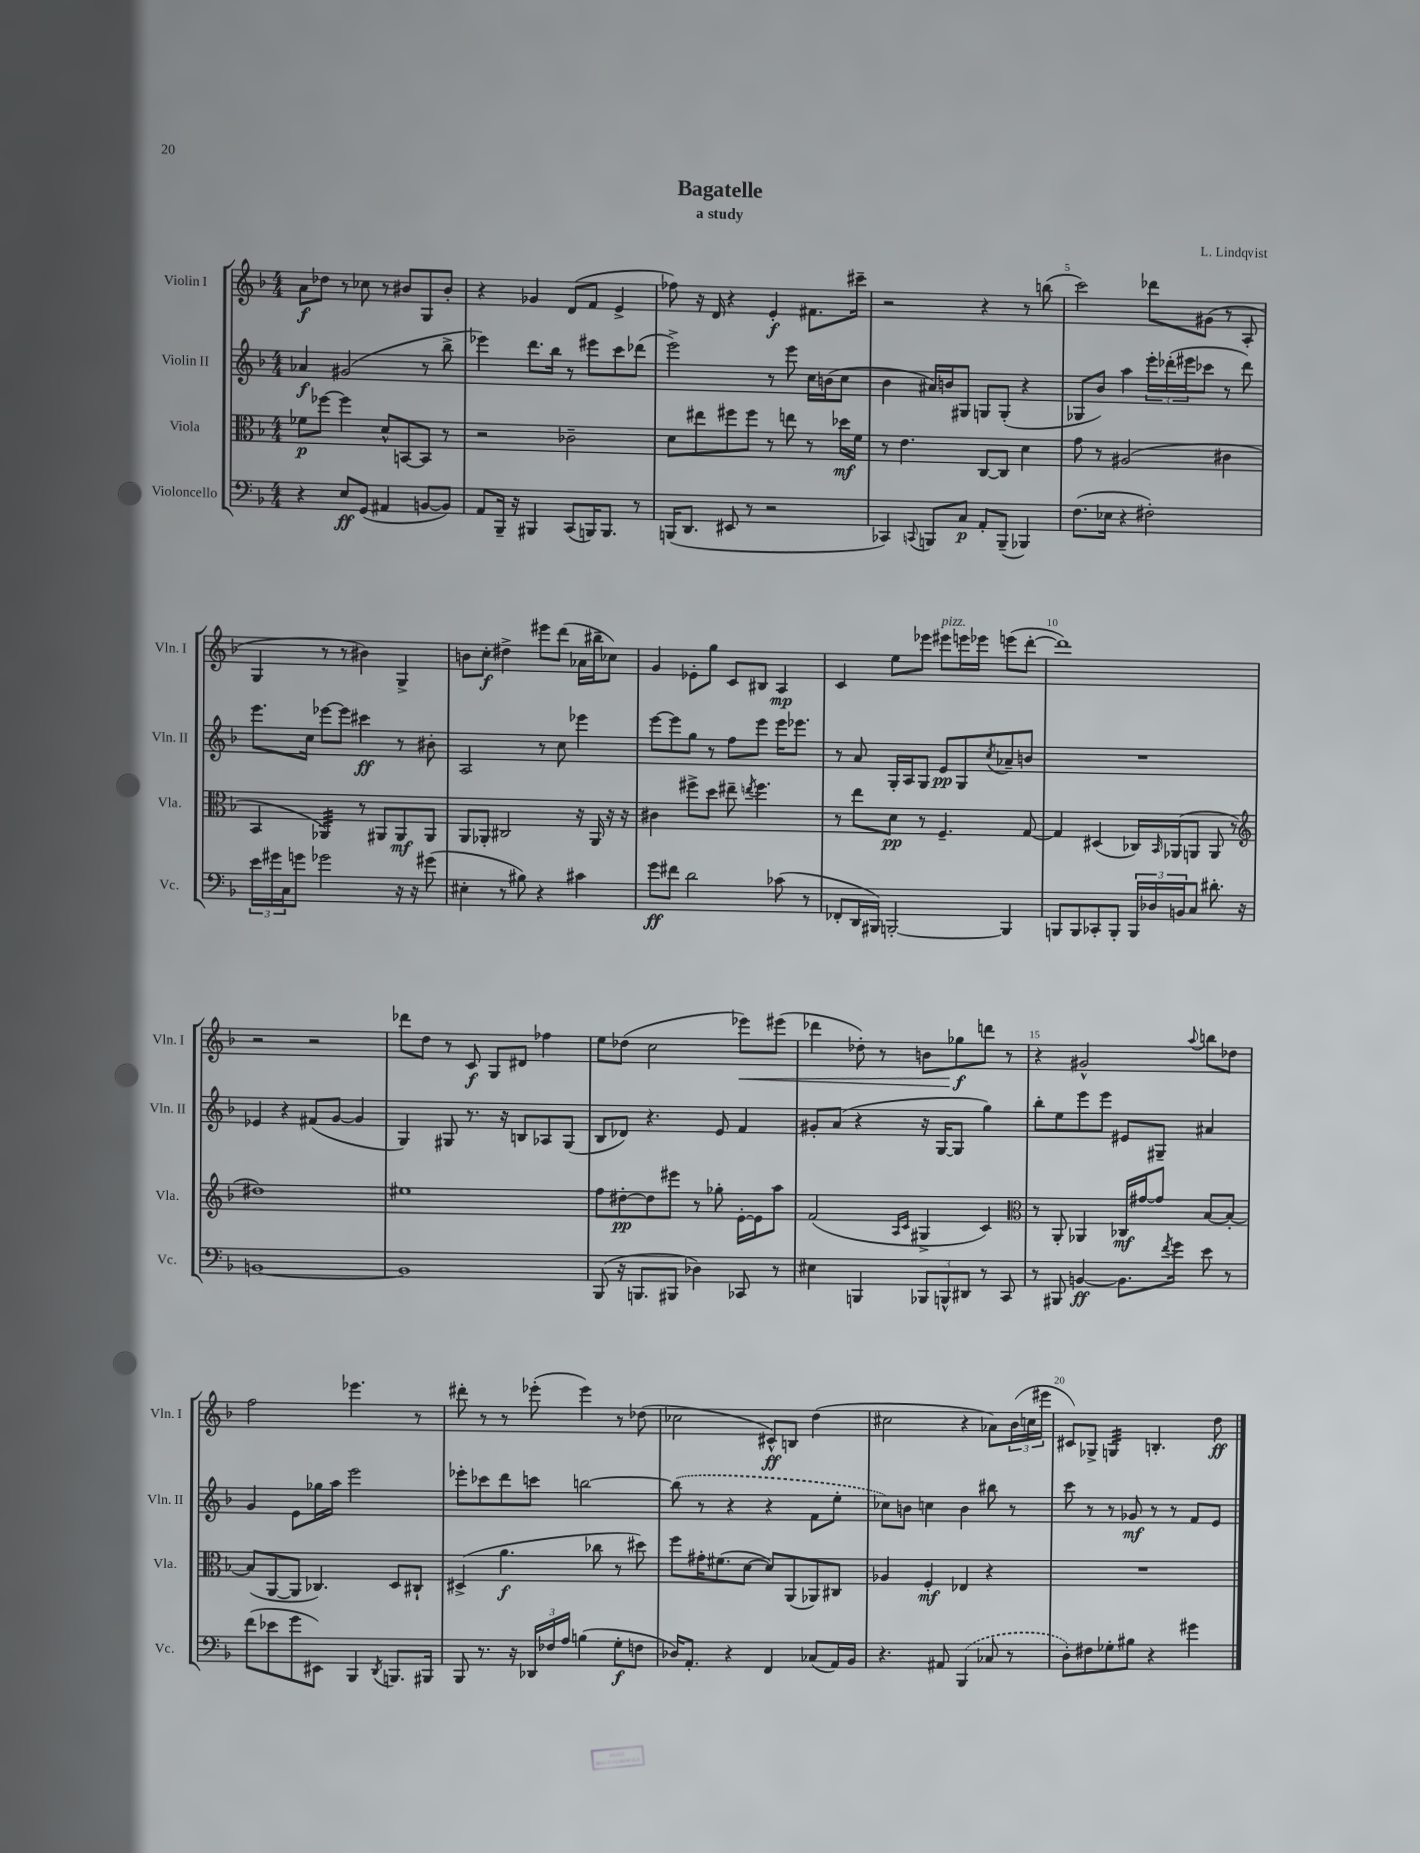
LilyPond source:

\header { title = "Bagatelle" composer = "L. Lindqvist" subtitle = "a study" }
<<
\new StaffGroup <<
\new Staff = "s0" \with { instrumentName = "Violin I" shortInstrumentName = "Vln. I" } {
    \clef treble \key f \major \numericTimeSignature \time 4/4
    a'8\f des''8 r8 ces''8 r8 bis'8 g8 bis'8-. |
    r4 ges'4 d'8( f'8 e'4-> |
    fes''8) r16 d'16 r4 e'4-.\f fis'8. cis'''16-- |
    r2 r4 r8 b''8( |
    c'''2) des'''8 gis'8( r8 a8-. |
    g4 r8 r8 bis'4) g4-> |
    b'8 c''8-.\f dis''4-> eis'''8 d'''8( aes'16 bis''16-- ces''8) |
    g'4 ees'8-. g''8 c'8 bis8 a4\mp |
    c'4 e''8 ees'''8 eis'''8^\markup { \italic "pizz." } e'''16 ees'''16 e'''8( d'''8~-. |
    d'''1) |
    r2 r2 |
    des'''8 d''8 r8 c'8\f g8 dis'8 fes''4 |
    e''8 des''8( c''2 ees'''8\<) eis'''8( |
    des'''4 des''8-.) r8 b'8 ges''8\f\! d'''8 r8 |
    r4 gis'2-^ \appoggiatura { a''8 } b''8 des''8 |
    f''2 ees'''4. r8 |
    dis'''8-. r8 r8 ees'''8-.( ees'''4) r8 des''8( |
    ces''2 cis'8-^\ff) b8 d''4( |
    cis''2 r4 aes'8) \tuplet 3/2 { bes'16( c''16 eis'''16 } |
    cis'8) ges8-> g4:32 b4.-. d''8\ff \bar "|." |
}
\new Staff = "s1" \with { instrumentName = "Violin II" shortInstrumentName = "Vln. II" } {
    \clef treble \key f \major \numericTimeSignature \time 4/4
    aes'4\f gis'2( r8 bes''8-> |
    ees'''4) d'''8. bes''16 r8 eis'''8 c'''8 des'''8( |
    e'''2->) r8 e'''8 c''16 b'16( c''8 |
    bes'4 ais'16) b'16 gis8 g8 g8-.( r4 |
    ges8 bes'8) a''4 \tuplet 3/2 { e'''16-. des'''16-.( eis'''16 } ces'''8 r8 des'''8) |
    e'''8. c''16 ees'''8~ ees'''8 cis'''4\ff r8 bis'8-. |
    a2 r8 c''8 ees'''4 |
    e'''8~ e'''8 g''8 r8 f''8 e'''8 e'''16 ees'''8. |
    r8 a'8 g16-. a16 g8 e'8\pp g8 \acciaccatura { c''8 } aes'8-- b'8 |
    R1 |
    ees'4 r4 fis'8( g'8~ g'4 |
    g4) gis8 r8. r16 b8 aes8 gis8( |
    bes8 des'8) r4. e'8 f'4 |
    gis'8-. a'8( r4 r16 g16~ g8 g''4) |
    bes''8-. e''8 e'''8 e'''8 eis'8 gis8-- ais'4 |
    g'4 e'8 ges''16 a''16 e'''2 |
    ees'''8-. ces'''8 d'''8 c'''8 b''2~ |
    \once \slurDashed b''8( r8 r4 r4 f'8 e''8-. |
    ces''8) b'8 c''4 b'4 bis''8 r8 |
    c'''8 r8 r8 ges'8\mf r8 r8 f'8 e'8 \bar "|." |
}
\new Staff = "s2" \with { instrumentName = "Viola" shortInstrumentName = "Vla." } {
    \clef alto \key f \major \numericTimeSignature \time 4/4
    fes'8\p fes''8~ fes''4 d'8-^ b,8~ b,8 r8 |
    r2 ces'2-- |
    d'8 eis''8 fis''8 fis''8 r8 e''8 r8 des''16\mf f'16 |
    r8 e'4. c8~ c8 d'4 |
    g'8 r8 ais2( cis'4 |
    bes,4 aes,4:32) r8 ais,8 ais,8\mf ais,8 |
    a,8 aes,8-. cis2 r16 aes,16 r16 r16 |
    cis'4 fis''8-> d''8 eis''8-- \acciaccatura { e''8 } fis''4. |
    r8 e''8 d'8\pp r8 f4.-- g8~ |
    g4 dis4( ces16) \grace { bes,16 } aes,16( a,8 a,8 r8 |
    \clef treble dis''1) |
    eis''1 |
    f''8 dis''8~-.\pp dis''8 eis'''8 r8 ges''8-. e'16~-. e'16 a''8 |
    f'2( \grace { a16 c'16 } gis4-> c'4) |
    \clef alto r8 a,8-. aes,4 ces16\mf gis'16~ gis'8 bes8~ bes8~-. |
    bes8( a,8~ a,8 ces4.) d8 cis8-! |
    dis4->( a'4.\f ces''8 r8 dis''8) |
    f''8 gis'16-. fis'8.( d'8~ d'8) a,8( aes,8) cis8 |
    aes4 f4-.\mf ees4 r4 |
    R1 \bar "|." |
}
\new Staff = "s3" \with { instrumentName = "Violoncello" shortInstrumentName = "Vc." } {
    \clef bass \key f \major \numericTimeSignature \time 4/4
    r4 e8\ff g,8( ais,4 b,8~ b,8) |
    a,8 bes,,16-- r16 bis,,4 c,8( b,,16) b,,8. r8 |
    b,,16( d,8. eis,8 r8 r2 |
    ces,4) \appoggiatura { c,8 } b,,8 c8\p a,8-. b,,8--( bes,,4) |
    f8.( ees16 r4 fis2-.) |
    \tuplet 3/2 { e'16 gis'16 c16 } g'8 ges'2 r16 r16 gis'8( |
    eis4-. r8 bis8) r4 cis'4 |
    g'8\ff fis'8 d'2 ces'8( r8 |
    fes,8-. d,16 bis,,16) b,,2~-. b,,4 |
    b,,8 b,,8 ces,8-. b,,8-. \tuplet 3/2 { b,,16 des16 b,16 } c8 dis'8.-. r16 |
    b,1~ |
    b,1 |
    bes,,8( r16 b,,8. bis,,8 des4) ces,8 r8 |
    eis4 b,,4 \tuplet 3/2 { bes,,8 b,,8-^ dis,8 } r8 c,8 |
    r8 bis,,8 b,4~\ff b,8. \acciaccatura { f'8 } g'16 e'8 r8 |
    f'8( ees'8 g'8 eis,8) bes,,4 \acciaccatura { d,8 } b,,8. bis,,16 |
    bes,,8 r8. r16 \tuplet 3/2 { des,16 fes16 a16 } b4( g8-.\f f8 |
    des16) a,8.-. r4 f,4 ces8( a,16) bes,16 |
    r4. ais,8 \once \slurDashed bes,,4( ces8 r8 |
    d8-.) fis8 ges8-. bis8 r4 gis'4 \bar "|." |
}
>>
>>
\layout { \context { \Score \override BarNumber.break-visibility = ##(#f #t #t) barNumberVisibility = #(every-nth-bar-number-visible 5) } }
